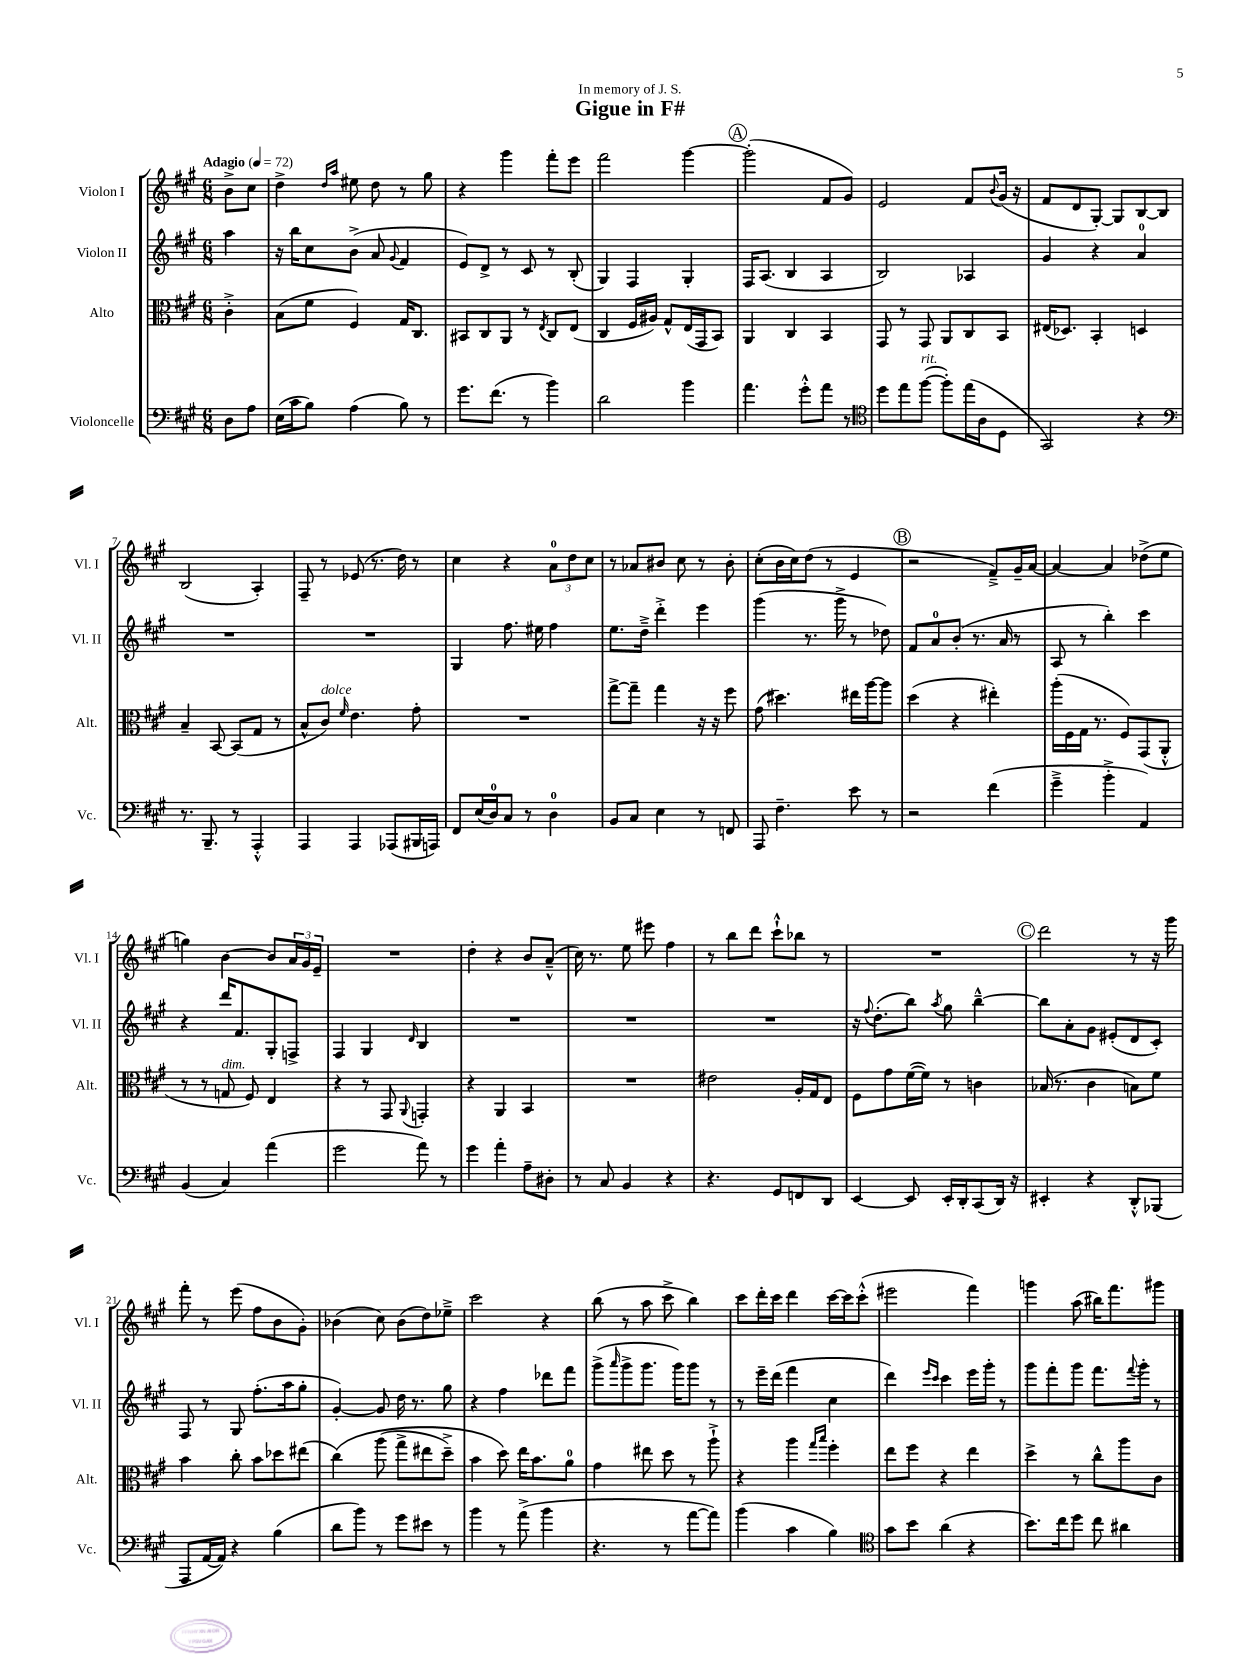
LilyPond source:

\header { title = "Gigue in F#" dedication = "In memory of J. S." }
<<
\new StaffGroup <<
\new Staff = "s0" \with { instrumentName = "Violon I" shortInstrumentName = "Vl. I" } {
    \clef treble \key a \major \numericTimeSignature \time 6/8 \partial 4 \tempo "Adagio" 4 = 72
    b'8-> cis''8 |
    d''4-> \grace { d''16 a''16 } eis''8 d''8 r8 gis''8 |
    r4 gis'''4 fis'''8-. e'''8 |
    fis'''2 gis'''4~ |
    \mark \markup { \circle "A" } gis'''2-.( fis'8 gis'8) |
    e'2 fis'8 \appoggiatura { b'8 } gis'16( r16 |
    fis'8 d'8 gis8~-.) gis8 b8~ b8 |
    b2( a4-.) |
    fis8-- r8 ees'8( r8. d''16) r8 |
    cis''4 r4 \tuplet 3/2 { a'8-0 d''8 cis''8 } |
    r8 aes'8 bis'8 cis''8 r8 bis'8-. |
    cis''8-.( b'16 cis''16) d''8( r8 e'4 |
    \mark \markup { \circle "B" } r2 fis'8--->) gis'16-- a'16~ |
    a'4~ a'4 des''8->( e''8 |
    g''4) b'4~ b'8 \tuplet 3/2 { a'16 gis'16 e'16-- } |
    R2. |
    d''4-. r4 b'8 a'8---^( |
    cis''16) r8. e''8 eis'''8 fis''4 |
    r8 b''8 d'''8 cis'''8-!-^ bes''8 r8 |
    R2. |
    \mark \markup { \circle "C" } d'''2 r8 r16 gis'''16 |
    fis'''8-. r8 e'''8( fis''8 b'8 gis'8-.) |
    bes'4( cis''8) bes'8( d''8) ees''8---> |
    cis'''2 r4 |
    b''8( r8 a''8 cis'''8-> b''4) |
    cis'''8 d'''16-. cis'''16 d'''4 cis'''16~ cis'''16 cis'''8-.-^( |
    eis'''2 fis'''4) |
    g'''4 a''8( bis''16) fis'''8. gis'''8 \bar "|." |
}
\new Staff = "s1" \with { instrumentName = "Violon II" shortInstrumentName = "Vl. II" } {
    \clef treble \key a \major \numericTimeSignature \time 6/8 \partial 4
    a''4 |
    r16 b''16 cis''8 b'8->( a'8 \appoggiatura { gis'8 } fis'4 |
    e'8) d'8-> r8 cis'8 r8 b8-.( |
    gis4) fis4 gis4-. |
    \mark \markup { \circle "A" } fis16 a8.( b4 a4 |
    b2) aes4 |
    gis'4 r4 a'4-0 |
    R2. |
    R2. |
    gis4 fis''8. eis''16 fis''4 |
    e''8. d''16---> d'''4-.-> e'''4 |
    gis'''4( r8. gis'''16-> r8 des''8) |
    \mark \markup { \circle "B" } fis'8 a'8-0 b'8-.( r8. a'16 r8 |
    a8 r8 b''4-.) cis'''4 |
    r4 d'''16 fis'8. gis8-. f8-> |
    fis4 gis4 \grace { d'16 } b4 |
    R2. |
    R2. |
    R2. |
    r16 \appoggiatura { fis''8 } d''8.-.( b''8) \acciaccatura { a''8 } gis''8 b''4~---^ |
    \mark \markup { \circle "C" } b''8 a'8-. gis'8 eis'8-.( d'8 cis'8-.) |
    fis8 r8 gis8 fis''8.-.( a''16 gis''8-. |
    gis'4~-.) gis'8 d''16 r8. gis''8 |
    r4 fis''4 des'''8 fis'''8 |
    gis'''8->( \grace { a'''16 } gis'''8-> gis'''8. gis'''16) gis'''8 r8 |
    r8 e'''16-- d'''16( fis'''4 cis''4 |
    d'''4) \grace { e'''16 cis'''16 } cis'''4 e'''16 gis'''16-. r8 |
    gis'''8 fis'''8-. gis'''8 fis'''8. \appoggiatura { fis'''8 } gis'''16-. r8 \bar "|." |
}
\new Staff = "s2" \with { instrumentName = "Alto" shortInstrumentName = "Alt." } {
    \clef alto \key a \major \numericTimeSignature \time 6/8 \partial 4
    cis'4-.-> |
    b8( fis'8 fis4) gis16 cis8. |
    bis,8 cis8 a,8 r8 \acciaccatura { e8 } cis8 e8( |
    cis4 fis16 ais16) gis8-^ e16( gis,16 b,8) |
    \mark \markup { \circle "A" } a,4 cis4 b,4 |
    gis,8 r8 gis,8 a,8 cis8 b,8 |
    eis16( des8.) b,4-. d4 |
    b4-- b,8~ b,8( gis8 r8 |
    b8-^ cis'8^\markup { \italic "dolce" }) \grace { fis'16 } e'4. gis'8-. |
    R2. |
    gis''8~-> gis''8-- gis''4 r16 r16 fis''8 |
    gis'8( dis''4.) eis''16 a''16~ a''8 |
    \mark \markup { \circle "B" } d''4( r4 eis''4-.) |
    a''16-.( fis16 gis16 r8. fis8) gis,8( a,8-.-^ |
    r8 r8 g8^\markup { \italic "dim." } fis8) e4 |
    r4 r8 gis,8 \appoggiatura { a,8 } g,4-. |
    r4 a,4 b,4 |
    R2. |
    eis'2 a16-. gis16 e8 |
    fis8 gis'8 fis'16~( fis'16) r8 c'4 |
    \mark \markup { \circle "C" } bes16( r8. cis'4 b8) fis'8 |
    b'4 cis''8-. b'8 des''8 eis''8( |
    cis''4)\( a''8( gis''8-> eis''8 d''8--->) |
    b'4 d''8\) e''16 b'8. a'8-0 |
    gis'4 eis''8 d''8 r8 a''8-!-> |
    r4 a''4 \grace { gis''16 b''16 } fis''4-. |
    e''8 fis''8 r4 e''4 |
    d''4-> r8 cis''8-^ a''8 cis'8 \bar "|." |
}
\new Staff = "s3" \with { instrumentName = "Violoncelle" shortInstrumentName = "Vc." } {
    \clef bass \key a \major \numericTimeSignature \time 6/8 \partial 4
    d8 a8 |
    e16( cis'16 b8) a4( b8) r8 |
    gis'8. fis'8.( r8 b'4) |
    d'2 b'4 |
    \mark \markup { \circle "A" } a'4. gis'8-.-^ a'8 r8 |
    \clef tenor d''8 e''8 fis''8~^\markup { \italic "rit." }( fis''8-.) e''16( a16 d8 |
    gis,2) r4 |
    \clef bass r8. b,,8.-- r8 a,,4-.-^ |
    a,,4 a,,4 aes,,8( bis,,16 a,,16) |
    fis,8 e16( d16-0) cis8 r8 d4-0 |
    b,8 cis8 e4 r8 f,8 |
    a,,8 fis4.-- e'8 r8 |
    \mark \markup { \circle "B" } r2 fis'4( |
    gis'4---> b'4-.-> a,4) |
    b,4( cis4) a'4( |
    gis'2 a'8) r8 |
    gis'4 a'4-. a8-- dis8-. |
    r8 cis8 b,4 r4 |
    r4. gis,8 f,8 d,8 |
    e,4~ e,8 e,16-. d,16-. cis,8( d,16) r16 |
    \mark \markup { \circle "C" } eis,4-. r4 d,8-.-^ bes,,8( |
    a,,8 a,16~ a,16) r4 b4( |
    d'8 b'8) r8 gis'8 eis'8 r8 |
    b'4 r8 a'8->( b'4 |
    r4. r8 a'8~ a'8) |
    b'4( cis'4 b4) |
    \clef tenor gis'8 b'8 a'4( r4 |
    b'8.) cis''16 d''8 cis''8 ais'4 \bar "|." |
}
>>
>>
